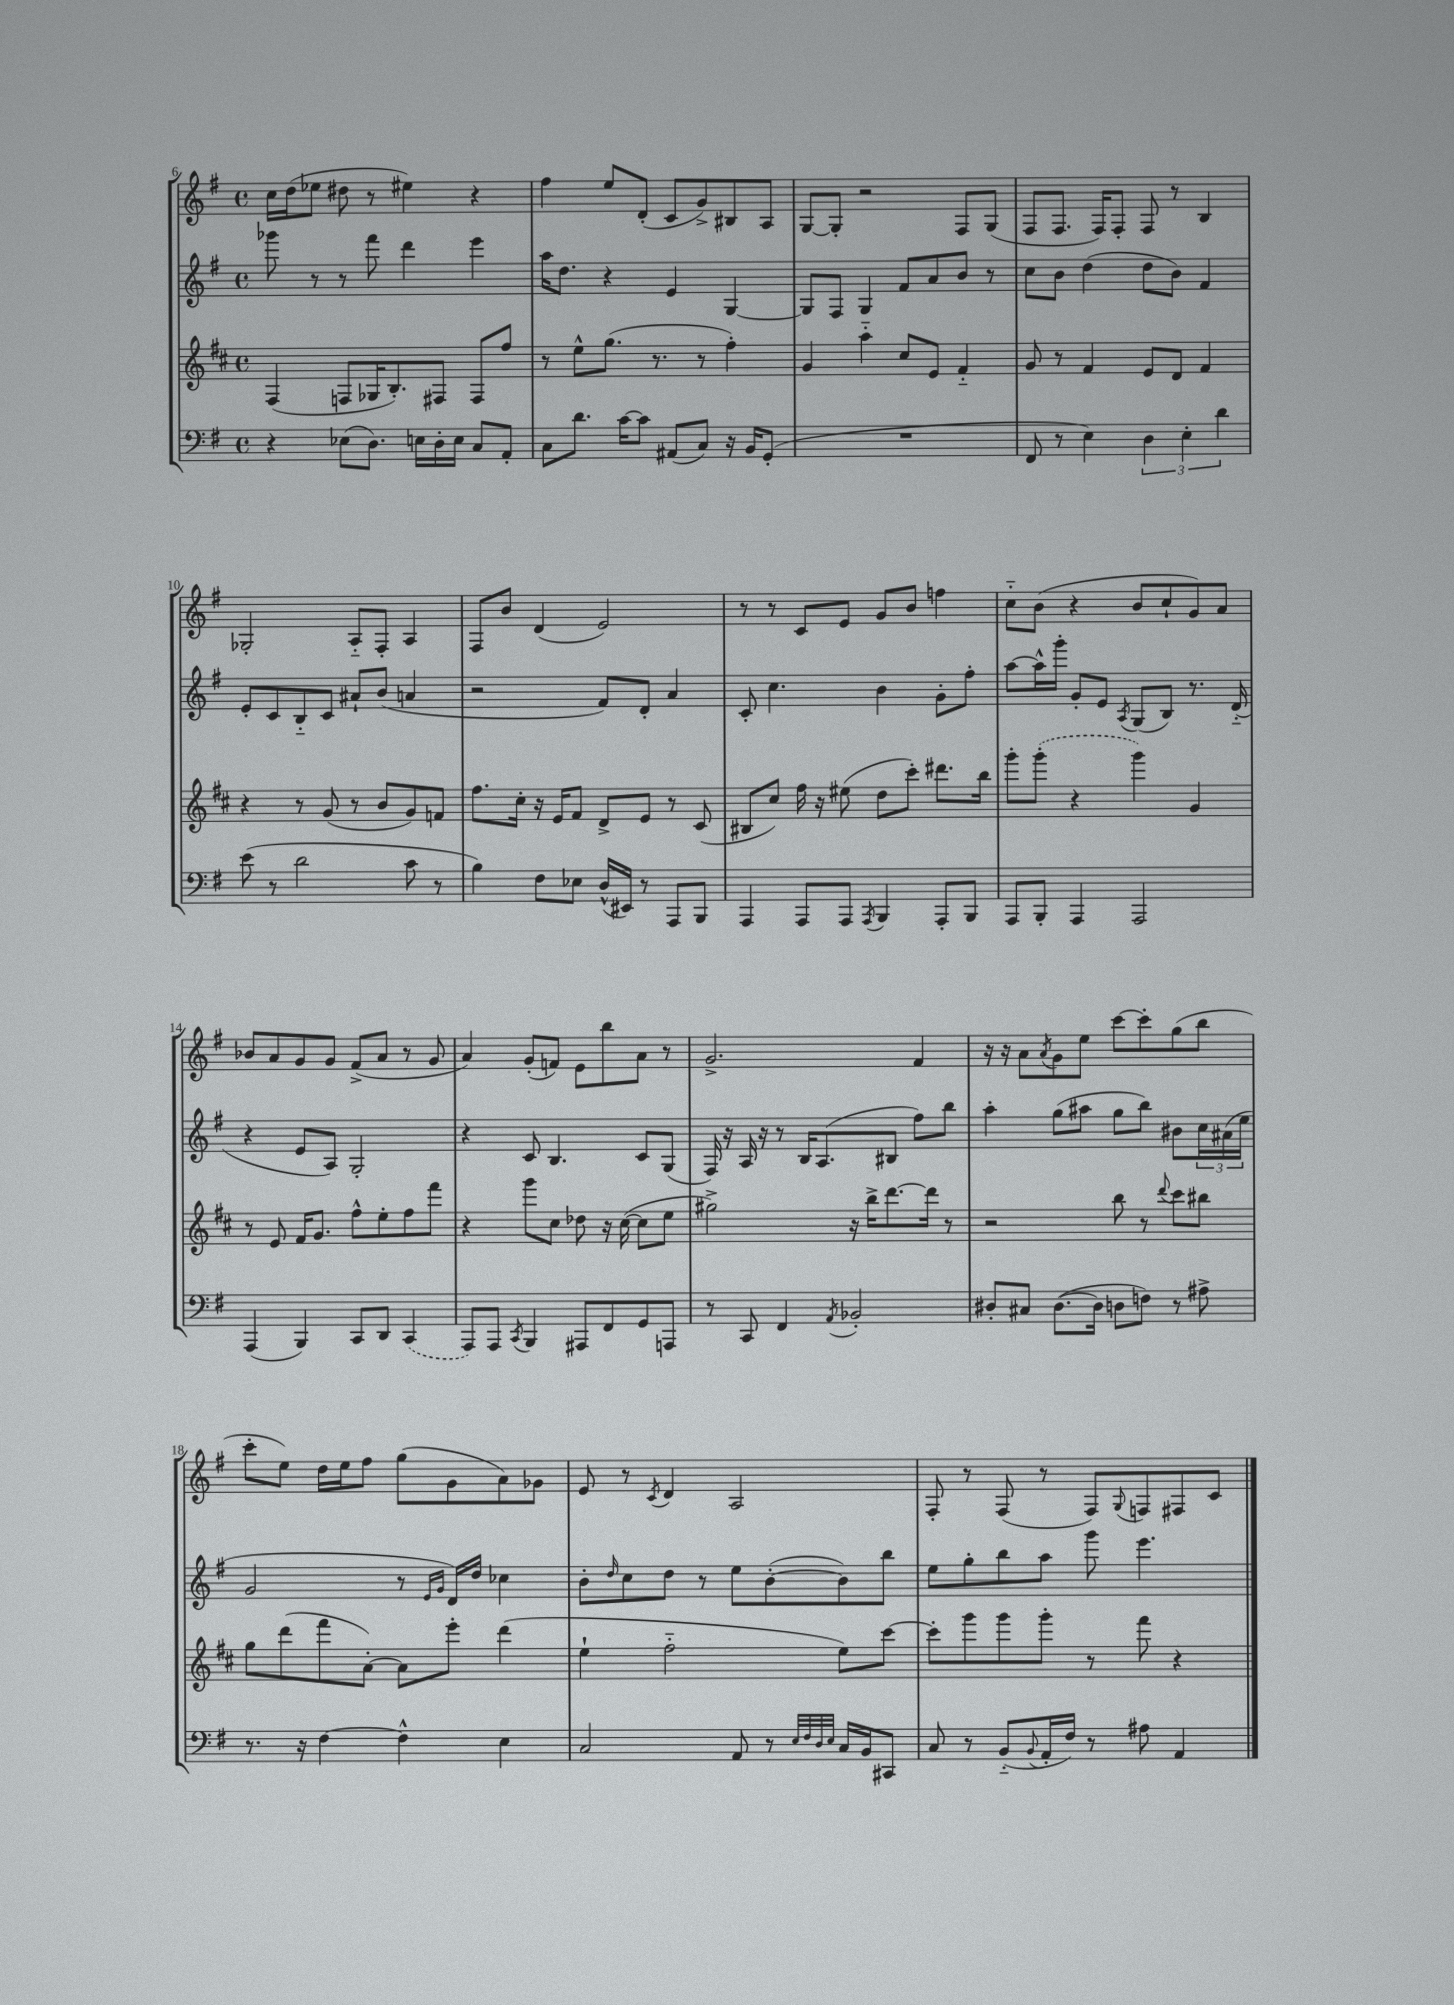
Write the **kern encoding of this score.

**kern	**kern	**kern	**kern
*staff4	*staff3	*staff2	*staff1
*clefF4	*clefG2	*clefG2	*clefG2
*k[f#]	*k[f#c#]	*k[f#]	*k[f#]
*M4/4	*M4/4	*M4/4	*M4/4
*met(c)	*met(c)	*met(c)	*met(c)
4r	(4F#/	8ggg-\	16cc\LL
.	.	.	(16dd\J
.	.	8r	8ee-\J
(8E-\L	8F/L	8r	8dd#\
8.D\J)	16G-/K	8fff#\	8r
.	8.B'/)	.	.
.	.	4ddd\	4ee#\)
16E\LL	.	.	.
16D'\	8F#/J	.	.
16E\JJ	.	.	.
8C/L	8F#/L	4eee\	4r
8AA'/J	8ff#/J	.	.
=	=	=	=
8C\L	8r	16aa\LK	4ff#\
.	.	8.dd\J	.
8.d\J	8ee^^\L	.	.
.	(8.gg\J	4r	8ee/L
[16c\LK	.	.	.
8c\]J	.	.	(8d'/J
.	8.r	.	.
(8AA#/L	.	4e/	8c/L
8C/J)	8r	.	8g^/)
16r	4ff#'\)	[4G/	8B#/
16BB/LK	.	.	.
(8GG'/J	.	.	8A/J
=	=	=	=
1r	4g/	8G/]L	[8G/L
.	.	8F#/J	8G'/]J
.	4aa'~\	4G/	2r
.	8cc#/L	8f#/L	.
.	8e/J	8a/	.
.	4f#'~/	8b/J	8F#/L
.	.	8r	(8G/J
=	=	=	=
8FF#/	8g/	8cc\L	8F#/L
8r	8r	8b\J	8.F#/J
4E\)	4f#/	(4dd\	.
.	.	.	16F#/LK)
.	.	.	8F#'/J
6D\	8e/L	8dd\L	8F#/
.	8d/J	8b\J)	8r
6E'\	.	.	.
.	4f#/	4f#/	4B/
6d\	.	.	.
=	=	=	=
(8e\	4r	8e'/L	2G-'/
8r	.	8c/	.
2d\	8r	8B'~/	.
.	(8g/	8c/J	.
.	8r	8a#`/L	8A'~/L
.	8b/L	(8b/J	8F#'/J
8c\	8g/)	4a/	4A/
8r	8f/J	.	.
=	=	=	=
4B\)	8.ff#\L	2r	8F#/L
.	.	.	8b/J
.	16cc#'\Jk	.	.
8F#\L	16r	.	(4d/
.	16e/LK	.	.
8E-\J	8f#/J	.	.
(16D^^/LL	8d^/L	8f#/L)	2e/)
16EE#/JJ)	.	.	.
8r	8e/J	8d'/J	.
8AAA/L	8r	4a/	.
8BBB/J	(8c#/	.	.
=	=	=	=
4AAA/	8B#/L	8c'/	8r
.	8cc#/J)	4.cc\	8r
8AAA/L	16ff#\	.	8c/L
.	16r	.	.
8AAA/J	(8ee#\	.	8e/J
8qAAA/	.	.	.
4BBB/	8dd\L	4b\	8g/L
.	8ccc#'\J)	.	8b/J
8AAA'/L	8.ddd#\L	8g'\L	4ff\
8BBB/J	.	8ff#'\J	.
.	16bb\Jk	.	.
=	=	=	=
8AAA/L	8ggg'\L	[8aa\L	8cc'~\L
8BBB'/J	(8ggg'\J	16aa^^\]L	(8b\J
.	.	16ggg'\JJ	.
4AAA/	4r	8g'/L	4r
.	.	8e/J	.
.	.	8qA/	.
2AAA/	4ggg\)	(8G/L	8b/L
.	.	8B/J)	8cc`/
.	4g/	8.r	8g/)
.	.	.	8a/J
.	.	(16d'~/	.
=	=	=	=
(4AAA/	8r	4r	8b-/L
.	8e/	.	8a/
4BBB/)	16f#/LK	8e/L	8g/
.	8.g/J	.	.
.	.	8A/J)	8g/J
8CC/L	8ff#^^\L	2G'/	(8f#^/L
8DD/J	8ee'\	.	8a/J
(4CC/	8ff#\	.	8r
.	8fff#\J	.	8g/
=	=	=	=
8AAA/L)	4r	4r	4a/)
8AAA/J	.	.	.
8qCC/	.	.	.
4BBB/	8ggg\L	8c/	(8g'/L
.	8cc#\J	4.B/	8f/J)
8AAA#/L	8dd-\	.	8e\L
8FF#/	16r	.	8bb\
.	([16cc#\	.	.
8GG/	8cc#\]L	8c/L	8a\J
8AAA/J	8ee\J	(8G/J	8r
=	=	=	=
8r	2gg#^\)	16F#/)	2.g^/
.	.	16r	.
8CC/	.	16A/	.
.	.	16r	.
4FF#/	.	8r	.
.	.	16B/LK	.
.	.	(8.A/	.
8qAA/	.	.	.
2BB-'/	16r	.	.
.	16bb^\LK	.	.
.	[8.ddd\	8B#/J	.
.	.	8ff#\L)	4f#/
.	16ddd\]Jk	.	.
.	8r	8bb\J	.
=	=	=	=
8D#'/L	2r	4aa'\	16r
.	.	.	16r
8C#/J	.	.	8a\L
.	.	.	8qa/
([8.D#\L	.	(8gg\L	8g\
.	.	8aa#\J	8ee\J
16D#\]Jk	.	.	.
8D\L	8bb\	8gg\L	[8ccc\L
8F\J)	8r	8bb\J)	8ccc'\]
.	8qqddd/	.	.
8r	8ccc#\L	8b#\L	(8gg\
8A#^\	8bb#\J	24cc\L	8bb\J
.	.	(24a#\	.
.	.	24ee\JJ	.
=	=	=	=
8.r	8gg\L	2g/	8ccc'\L
.	(8ddd\	.	8ee\J)
16r	.	.	.
[4F#\	8fff#\	.	16dd\LL
.	.	.	16ee\J
.	[8a'\J)	.	8ff#\J
4F#^^\]	8a\]L	8r	(8gg\L
.	.	16qqe/LL	.
.	.	16qqg/JJ	.
.	8eee'\J	16d/LL)	8g\
.	.	16dd/JJ	.
4E\	(4ddd\	4cc-\	8a\)
.	.	.	8g-\J
=	=	=	=
2C/	4ee`\	8b'\L	8e/
.	.	16qqdd/	.
.	.	8cc\	8r
.	.	.	8qc/
.	2ff#'~\	8dd\J	4d/
.	.	8r	.
8AA/	.	8ee\L	2A/
8r	.	([8b'\	.
32qqE/LLL	.	.	.
32qqF#/	.	.	.
32qqD/	.	.	.
32qqE/JJJ	.	.	.
16C/LL	8ee\L)	8b\])	.
16BB/J	.	.	.
8CC#/J	[8ccc#\J	8bb\J	.
=	=	=	=
8C/	8ccc#'\]L	8ee\L	8F#'/
8r	8ggg\	8gg'\	8r
(8BB'~/L	8ggg\	8bb\	(8F#/
8qqBB/	.	.	.
16AA'/L	8ggg'\J	8aa\J	8r
16F#/JJ)	.	.	.
8r	8r	8ggg\	8F#/L)
.	.	.	8qqG/
8A#\	8fff#\	4.eee\	8F/
4AA/	4r	.	8F#/
.	.	.	8c/J
==	==	==	==
*-	*-	*-	*-
